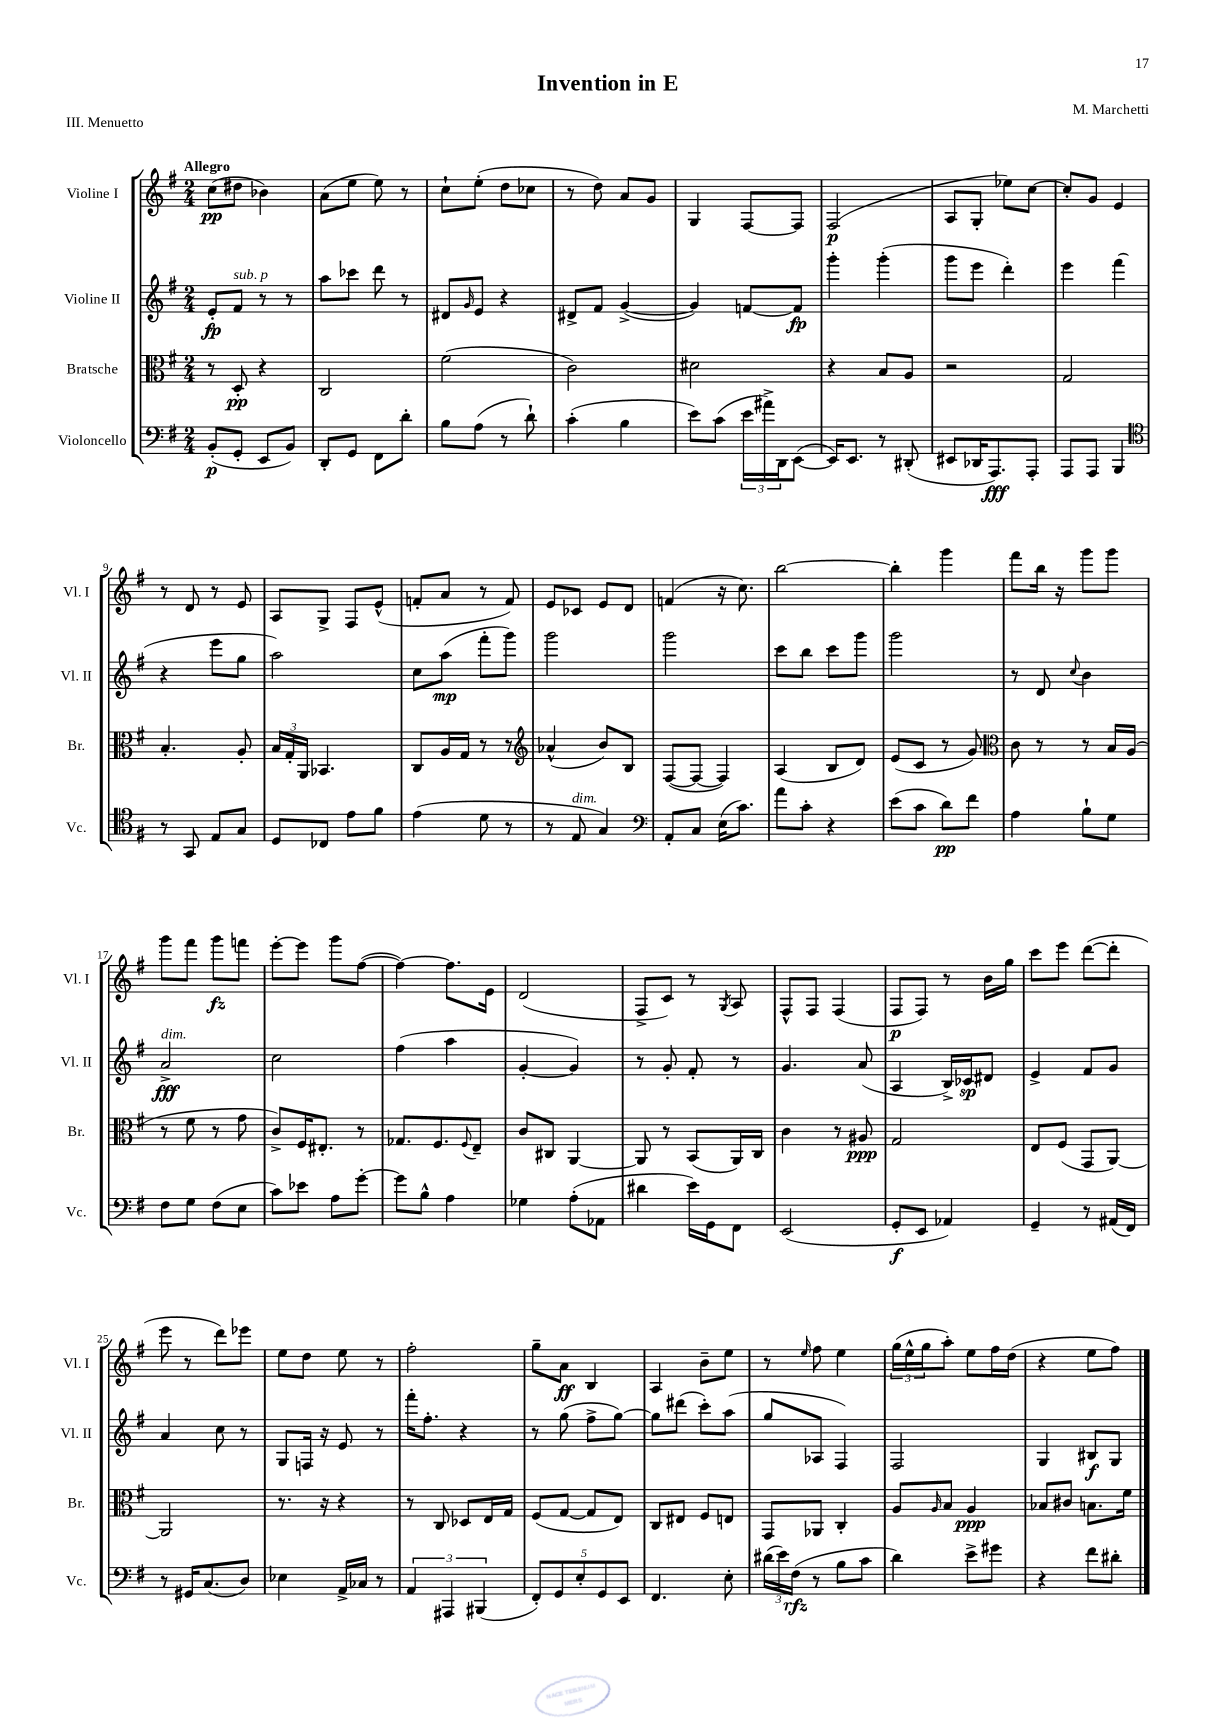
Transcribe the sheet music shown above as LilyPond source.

\header { title = "Invention in E" composer = "M. Marchetti" piece = "III. Menuetto" }
<<
\new StaffGroup <<
\new Staff = "s0" \with { instrumentName = "Violine I" shortInstrumentName = "Vl. I" } {
    \clef treble \key g \major \numericTimeSignature \time 2/4 \tempo "Allegro"
    c''8\pp( dis''8 bes'4) |
    a'8( e''8 e''8) r8 |
    c''8-! e''8-.( d''8 ces''8 |
    r8 d''8) a'8 g'8 |
    g4 fis8~ fis8 |
    fis2\p( |
    a8 g8-. ees''8) c''8~ |
    c''8-. g'8 e'4 |
    r8 d'8 r8 e'8 |
    a8 g8-> fis8 e'8-^( |
    f'8-. a'8 r8 f'8) |
    e'8 ces'8 e'8 d'8 |
    f'4( r16 c''8.) |
    b''2~ |
    b''4-. g'''4 |
    fis'''8 b''16 r16 g'''8 g'''8 |
    g'''8 fis'''8 g'''8\fz f'''8 |
    e'''8~-. e'''8 g'''8 fis''8~( |
    fis''4~) fis''8. e'16 |
    d'2( |
    fis8-> c'8) r8 \acciaccatura { g8 } a8 |
    fis8-^ fis8 fis4( |
    fis8\p fis8) r8 b'16 g''16 |
    c'''8 e'''8 d'''8~( d'''8-. |
    e'''8 r8 d'''8) ees'''8 |
    e''8 d''8 e''8 r8 |
    fis''2-. |
    g''8-- a'8\ff b4 |
    a4 b'8-- e''8 |
    r8 \grace { e''16 } fis''8 e''4 |
    \tuplet 3/2 { g''16( e''16-^ g''16 } a''8-.) e''8 fis''16 d''16( |
    r4 e''8 fis''8) \bar "|." |
}
\new Staff = "s1" \with { instrumentName = "Violine II" shortInstrumentName = "Vl. II" } {
    \clef treble \key g \major \numericTimeSignature \time 2/4
    e'8-.\fp fis'8^\markup { \italic "sub. p" } r8 r8 |
    a''8 ces'''8 d'''8 r8 |
    dis'8 \grace { g'16 } e'8 r4 |
    dis'8-> fis'8 g'4~->( |
    g'4) f'8~ f'8\fp |
    g'''4-. g'''4-.( |
    g'''8 e'''8 d'''4-.) |
    e'''4 fis'''4( |
    r4 e'''8 g''8 |
    a''2) |
    c''8 a''8\mp( fis'''8-. g'''8) |
    g'''2 |
    g'''2 |
    c'''8 b''8 c'''8 g'''8 |
    g'''2 |
    r8 d'8 \appoggiatura { c''8 } b'4 |
    a'2->\fff^\markup { \italic "dim." } |
    c''2 |
    fis''4( a''4 |
    g'4~-. g'4) |
    r8 g'8-. fis'8-. r8 |
    g'4. a'8( |
    a4 b16->) ces'16\sp dis'8 |
    e'4-> fis'8 g'8 |
    a'4 c''8 r8 |
    g8 f16 r16 e'8 r8 |
    fis'''16-. fis''8.-. r4 |
    r8 g''8( fis''8-> g''8~) |
    g''8 dis'''8( c'''8-.) a''8( |
    g''8 aes8 fis4) |
    fis2 |
    g4 bis8\f g8 \bar "|." |
}
\new Staff = "s2" \with { instrumentName = "Bratsche" shortInstrumentName = "Br." } {
    \clef alto \key g \major \numericTimeSignature \time 2/4
    r8 d8-.\pp r4 |
    c2 |
    fis'2( |
    c'2) |
    dis'2 |
    r4 b8 a8 |
    r2 |
    g2 |
    b4.-. a8-. |
    \tuplet 3/2 { b16 g16-. a,16 } bes,4. |
    c8 a16 g16 r8 r8 |
    \clef treble aes'4-^( b'8) b8 |
    fis8~( fis8~ fis4) |
    a4( b8 d'8) |
    e'8( c'8 r8 g'8) |
    \clef alto c'8 r8 r8 b16 a16( |
    r8 fis'8 r8 g'8 |
    c'8->) fis16 eis8.-. r8 |
    ges8. fis8. \appoggiatura { fis8 } e8-- |
    c'8 cis8 a,4~ |
    a,8 r8 b,8( a,16) c16 |
    c'4 r8 ais8\ppp |
    g2 |
    e8 fis8( g,8 a,8~) |
    a,2 |
    r8. r16 r4 |
    r8 c8 des8 e16 g16 |
    fis8( g8~ g8 e8) |
    c8 eis8 fis8 e8 |
    g,8 aes,8 c4-. |
    a8 \grace { a16 } b8 a4\ppp |
    bes8 cis'8 b8. fis'16 \bar "|." |
}
\new Staff = "s3" \with { instrumentName = "Violoncello" shortInstrumentName = "Vc." } {
    \clef bass \key g \major \numericTimeSignature \time 2/4
    b,8-.\p( g,8-. e,8 b,8) |
    d,8-. g,8 fis,8 d'8-. |
    b8 a8( r8 d'8-!) |
    c'4-.( b4 |
    e'8) c'8( \tuplet 3/2 { e'16 ais'16->) d,16 } e,8~( |
    e,16) e,8. r8 dis,8-.( |
    eis,8 des,16 a,,8.\fff) a,,8-. |
    a,,8 a,,8 b,,4 |
    \clef tenor r8 g,8 e8 g8 |
    d8 ces8 e'8 fis'8 |
    e'4( d'8 r8 |
    r8 e8^\markup { \italic "dim." } g4) |
    \clef bass a,8-. c8 e16( c'8.) |
    a'8 c'8-. r4 |
    e'8( c'8 d'8\pp) fis'8 |
    a4 b8-! g8 |
    fis8 g8 fis8( e8 |
    c'8) ees'8 a8 g'8~-. |
    g'8 b8-^ a4 |
    ges4 a8-.( aes,8 |
    dis'4 e'16) g,16 fis,8 |
    e,2( |
    g,8-.\f e,8 aes,4) |
    g,4-- r8 ais,16( fis,16) |
    r8 gis,16 c8.( d8) |
    ees4 a,16-> ces16 r8 |
    \tuplet 3/2 { a,4 ais,,4 bis,,4( } |
    \tuplet 5/4 { fis,8-.) g,8 e8-. g,8 e,8 } |
    fis,4. e8-. |
    \tuplet 3/2 { dis'16( e'16) fis16\rfz( } r8 b8 c'8 |
    d'4) e'8-> gis'8 |
    r4 fis'8 dis'8-. \bar "|." |
}
>>
>>
